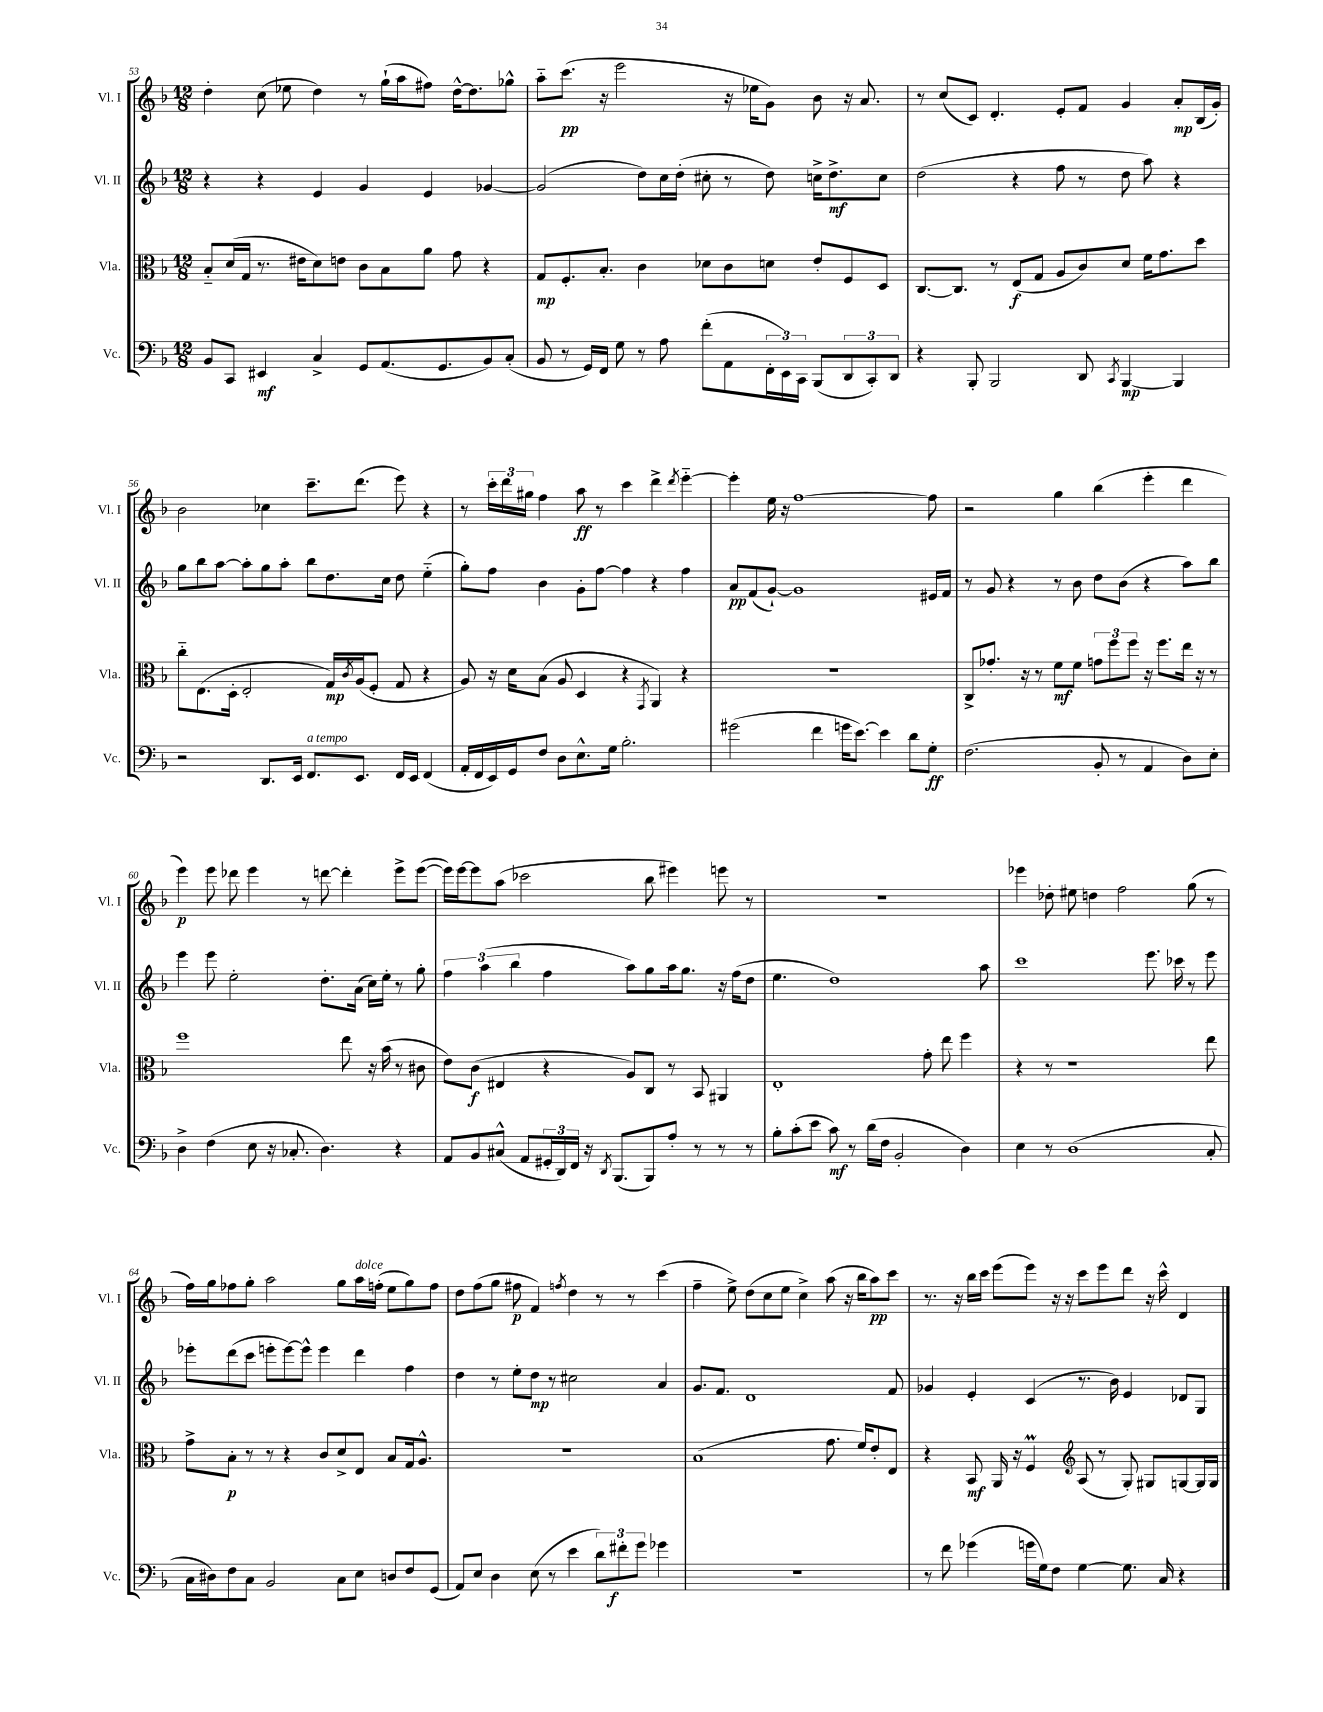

**kern	**dynam	**kern	**dynam	**kern	**dynam	**kern	**dynam
*part4	*part4	*part3	*part3	*part2	*part2	*part1	*part1
*staff4	*staff4	*staff3	*staff3	*staff2	*staff2	*staff1	*staff1
*I"Vc.	*	*I"Vla.	*	*I"Vl. II	*	*I"Vl. I	*
*I'Vc.	*	*I'Vla.	*	*I'Vl. II	*	*I'Vl. I	*
*clefF4	*	*clefC3	*	*clefG2	*	*clefG2	*
*k[b-]	*	*k[b-]	*	*k[b-]	*	*k[b-]	*
*M12/8	*	*M12/8	*	*M12/8	*	*M12/8	*
=53	=53	=53	=53	=53	=53	=53	=53
8BB-/L	.	8B-/L	.	4r	.	4dd'\	.
8CC/J	.	(16d/L	.	.	.	.	.
.	.	16G/JJ	.	.	.	.	.
4EE#X/	mf	8.r	.	4r	.	(8cc\	.
.	.	.	.	.	.	8ee-X\	.
.	.	16e#X\KL	.	.	.	.	.
4C^/	.	8d\)	.	4e/	.	4dd\)	.
.	.	8en\J	.	.	.	.	.
8GG/L	.	8c\L	.	4g/	.	8r	.
(8.AA/	.	8B-\	.	.	.	(16gg`\LL	.
.	.	.	.	.	.	16aa\J	.
.	.	8a\J	.	4e/	.	8ff#X\J)	.
8.GG/	.	.	.	.	.	.	.
.	.	8g\	.	.	.	[16dd^^\KL	.
.	.	.	.	.	.	8.dd\]	.
8BB-/)	.	4r	.	[4g-X/	.	.	.
(8C'/J	.	.	.	.	.	8gg-X^^\J	.
=54	=54	=54	=54	=54	=54	=54	=54
8BB-/	.	8G/L	mp	(2g-/]	.	8aa\L	.
8r	.	8.F'/	.	.	.	(8.ccc\J	pp
16GG/LL)	.	.	.	.	.	.	.
16FF/JJ	.	8.B-'/J	.	.	.	16r	.
8G\	.	.	.	.	.	2eee\	.
8r	.	4c\	.	8dd\L)	.	.	.
8A\	.	.	.	16cc\L	.	.	.
.	.	.	.	(16dd'\JJ	.	.	.
(8f'\L	.	8d-X\L	.	8cc#X'\	.	.	.
8AA\	.	8c\	.	8r	.	16r	.
.	.	.	.	.	.	16ee-X\KL	.
24FF'\L	.	8dn\J	.	8dd\)	.	8g\J)	.
24EE\)	.	.	.	.	.	.	.
24CC\JJ	.	.	.	.	.	.	.
(8BBB-/L	.	8e'/L	.	16ccn^\KL	.	8b-\	.
.	.	.	.	8.dd^\	mf	.	.
12DD/	.	8F/	.	.	.	16r	.
.	.	.	.	.	.	8.a/	.
12CC'/)	.	.	.	.	.	.	.
.	.	8D/J	.	8cc\J	.	.	.
12DD/J	.	.	.	.	.	.	.
=55	=55	=55	=55	=55	=55	=55	=55
4r	.	[8.C/L	.	(2dd\	.	8r	.
.	.	.	.	.	.	(8cc/L	.
.	.	8.C/J]	.	.	.	.	.
8BBB-'/	.	.	.	.	.	8c/J)	.
2BBB-/	.	8r	.	.	.	4.d'/	.
.	.	(8E/L	f	4r	.	.	.
.	.	8G/J	.	.	.	.	.
.	.	8A/L	.	8ff\	.	8e'/L	.
8DD/	.	8c/)	.	8r	.	8f/J	.
8qCC/	.	.	.	.	.	.	.
[4BBB-/	mp	8d/J	.	8dd\	.	4g/	.
.	.	16f\KL	.	8aa\)	.	.	.
.	.	8.g\	.	.	.	.	.
4BBB-/]	.	.	.	4r	.	8a'/L	mp
.	.	8dd\J	.	.	.	(16B-/L	.
.	.	.	.	.	.	16g'/JJ)	.
!!LO:LB:g=z
=56	=56	=56	=56	=56	=56	=56	=56
2r	.	8cc\L	.	8gg\L	.	2b-\	.
.	.	(8.E\	.	8bb-\	.	.	.
.	.	.	.	[8aa\J	.	.	.
.	.	16D'\Jk	.	.	.	.	.
.	.	2E'/	.	8aa'\L]	.	.	.
8.DD/L	.	.	.	8gg\	.	4cc-X\	.
.	.	.	.	8aa'\J	.	.	.
16EE/Jk	.	.	.	.	.	.	.
!LO:TX:a:i:t=a tempo	!	!	!	!	!	!	!
8.FF/L	.	.	.	8bb-\L	.	8.ccc~\L	.
.	.	16G/LL)	mp	8.dd\	.	.	.
.	.	8qc/	.	.	.	.	.
8.EE/J	.	(16A/J	.	.	.	(8.ddd\J	.
.	.	8F'/J	.	.	.	.	.
.	.	.	.	16cc\Jk	.	.	.
16FF/LL	.	8G/	.	8dd\	.	8eee\)	.
16EE/JJ	.	.	.	.	.	.	.
(4FF/	.	4r	.	(4ee\	.	4r	.
=57	=57	=57	=57	=57	=57	=57	=57
16AA'/LL	.	8A/)	.	8gg'\L)	.	8r	.
16FF/	.	.	.	.	.	.	.
16EE/)	.	16r	.	8ff\J	.	24ccc'\LL	.
.	.	.	.	.	.	24ddd\	.
16GG/J	.	16d\KL	.	.	.	.	.
.	.	.	.	.	.	24gg#X\JJ	.
8F/J	.	(8B-\J	.	4b-\	.	4ff\	.
8D\L	.	8A/	.	.	.	.	.
8.E^^\	.	4D/	.	8g'\L	.	8aa\	ff
.	.	.	.	[8ff\J	.	8r	.
16G\Jk	.	.	.	.	.	.	.
2.B-'\	.	4r	.	4ff\]	.	4ccc\	.
.	.	8qGG/	.	.	.	.	.
.	.	4AA/)	.	4r	.	4ddd^\	.
.	.	.	.	.	.	8qddd/	.
.	.	4r	.	4ff\	.	[4eee\	.
=58	=58	=58	=58	=58	=58	=58	=58
(2g#X\	.	1.r	.	8a/L	pp	4eee'\]	.
.	.	.	.	(8f/	.	.	.
.	.	.	.	[8g`/J)	.	16ee\	.
.	.	.	.	.	.	16r	.
.	.	.	.	1g]	.	[1ff	.
4f\	.	.	.	.	.	.	.
16gn\KL	.	.	.	.	.	.	.
[8.e\J)	.	.	.	.	.	.	.
4e\]	.	.	.	.	.	.	.
8d\L	.	.	.	.	.	.	.
8G'\J	ff	.	.	16e#X/LL	.	8ff\]	.
.	.	.	.	16f/JJ	.	.	.
=59	=59	=59	=59	=59	=59	=59	=59
(2.F\	.	8C^/L	.	8r	.	2r	.
.	.	8.g-X'/J	.	8g/	.	.	.
.	.	.	.	4r	.	.	.
.	.	16r	.	.	.	.	.
.	.	8r	.	.	.	.	.
.	.	8f\L	mf	8r	.	4gg\	.
.	.	8f\J	.	8b-\	.	.	.
8BB-'/	.	12gn\L	.	8dd\L	.	(4bb-\	.
.	.	12ff\	.	.	.	.	.
8r	.	.	.	(8b-\J	.	.	.
.	.	12ff\J	.	.	.	.	.
4AA/	.	16r	.	4r	.	4eee'\	.
.	.	8.ff\L	.	.	.	.	.
8D\L)	.	16ee\Jk	.	8aa\L)	.	4ddd\	.
.	.	16r	.	.	.	.	.
8E'\J	.	8r	.	8bb-\J	.	.	.
!!LO:LB:g=z
=60	=60	=60	=60	=60	=60	=60	=60
4D^\	.	1ff	.	4eee\	.	4eee\)	p
(4F\	.	.	.	8eee\	.	8eee\	.
.	.	.	.	2ee'\	.	8ddd-X\	.
8E\	.	.	.	.	.	4eee\	.
16r	.	.	.	.	.	.	.
8.C-X'/	.	.	.	.	.	.	.
.	.	.	.	.	.	8r	.
4.D\)	.	.	.	8.dd'\L	.	[8dddn\	.
.	.	8ee\	.	.	.	4ddd'\]	.
.	.	.	.	(16a\Jk	.	.	.
.	.	16r	.	16cc\LL)	.	.	.
.	.	(16b-\	.	16ee'\JJ	.	.	.
4r	.	8r	.	8r	.	8eee^\L	.
.	.	8c#X\	.	8gg'\	.	([8eee\J	.
=61	=61	=61	=61	=61	=61	=61	=61
8AA/L	.	8e\L)	.	6ff\	.	16eee\LL])	.
.	.	.	.	.	.	[16eee\J	.
8BB-/	.	(8c\J	f	.	.	8eee\]	.
.	.	.	.	(6aa\	.	.	.
(8C#X^^/J	.	4E#X/	.	.	.	(8aa\J	.
.	.	.	.	6bb-\	.	.	.
8AA/L	.	.	.	.	.	2ccc-X\	.
24GG#X'/L	.	4r	.	4ff\	.	.	.
24DD/)	.	.	.	.	.	.	.
24FF/JJ	.	.	.	.	.	.	.
16r	.	.	.	.	.	.	.
8qDD/	.	.	.	.	.	.	.
(8.BBB-/L	.	.	.	.	.	.	.
.	.	8A/L)	.	8aa\L)	.	.	.
8BBB-/)	.	8C/J	.	8gg\	.	8bb-\	.
8A'/J	.	8r	.	16aa\k	.	4eee#X\)	.
.	.	.	.	8.gg\J	.	.	.
8r	.	8BB-/	.	.	.	.	.
8r	.	4AA#X/	.	16r	.	8eeen\	.
.	.	.	.	(16ff\KL	.	.	.
8r	.	.	.	8dd\J	.	8r	.
=62	=62	=62	=62	=62	=62	=62	=62
8B-'\L	.	1E'	.	4.ee\	.	1.r	.
(8c'\	.	.	.	.	.	.	.
8e\J	.	.	.	.	.	.	.
8c\)	mf	.	.	1dd)	.	.	.
8r	.	.	.	.	.	.	.
(16d\LL	.	.	.	.	.	.	.
16F\JJ	.	.	.	.	.	.	.
2BB-'/	.	.	.	.	.	.	.
.	.	8g'\	.	.	.	.	.
.	.	8ee\	.	.	.	.	.
4D\)	.	4ff\	.	.	.	.	.
.	.	.	.	8aa\	.	.	.
=63	=63	=63	=63	=63	=63	=63	=63
4E\	.	4r	.	1ccc	.	4eee-X\	.
8r	.	8r	.	.	.	8dd-X'\	.
(1D	.	1r	.	.	.	8ee#X\	.
.	.	.	.	.	.	4ddn\	.
.	.	.	.	.	.	2ff\	.
.	.	.	.	8.eee\	.	.	.
.	.	.	.	16ccc-X\	.	.	.
.	.	.	.	8r	.	(8gg\	.
8C'/	.	8ee\	.	8eee\	.	8r	.
!!LO:LB:g=z
=64	=64	=64	=64	=64	=64	=64	=64
16C\LL	.	8g^\L	.	8eee-X'\L	.	16ff\LL)	.
16D#X\J)	.	.	.	.	.	16gg\J	.
8F\	.	8B-'\J	p	(8ddd\	.	8ff-X\	.
8C\J	.	8r	.	8ccc\J	.	8gg'\J	.
2BB-/	.	8r	.	8eeen'\L	.	2aa\	.
.	.	4r	.	[8eee\)	.	.	.
.	.	.	.	8eee^^\J]	.	.	.
.	.	8c/L	.	4eee\	.	.	.
8C\L	.	8d^/	.	.	.	8gg\L	.
!	!	!	!	!	!	!LO:TX:a:i:t=dolce	!
8E\J	.	8E/J	.	4ddd\	.	16aa\L	.
.	.	.	.	.	.	(16ffn'\JJ	.
8Dn/L	.	8B-/L	.	.	.	8ee\L	.
8F/	.	16G/k	.	4ff\	.	8gg\)	.
.	.	8.A^^/J	.	.	.	.	.
(8GG/J	.	.	.	.	.	8ff\J	.
=65	=65	=65	=65	=65	=65	=65	=65
8AA/L)	.	1.r	.	4dd\	.	8dd\L	.
8E/J	.	.	.	.	.	(8ff\	.
4D\	.	.	.	8r	.	8gg\J	.
.	.	.	.	8ee'\L	.	8ff#X\	p
(8E\	.	.	.	8dd\J	mp	4f/)	.
8r	.	.	.	8r	.	.	.
.	.	.	.	.	.	8qffn/	.
4e\	.	.	.	2cc#X\	.	4dd\	.
12d\L)	.	.	.	.	.	8r	.
12f#X'\	f	.	.	.	.	.	.
.	.	.	.	.	.	8r	.
12g\J	.	.	.	.	.	.	.
4g-X\	.	.	.	4a/	.	(4ccc\	.
=66	=66	=66	=66	=66	=66	=66	=66
1.r	.	(1B-	.	8.g/L	.	4ff~\	.
.	.	.	.	8.f/J	.	.	.
.	.	.	.	.	.	8ee^\)	.
.	.	.	.	1d	.	(8dd\L	.
.	.	.	.	.	.	8cc\	.
.	.	.	.	.	.	8ee\J	.
.	.	.	.	.	.	4cc^\)	.
.	.	8.g\	.	.	.	(8aa\	.
.	.	.	.	.	.	16r	.
.	.	16f/KL)	.	.	.	16bb-\KL	.
.	.	8e'/	.	.	.	8aa\)	pp
.	.	8E/J	.	8f/	.	8ccc\J	.
=67	=67	=67	=67	=67	=67	=67	=67
8r	.	4r	.	4g-X/	.	8.r	.
8f\	.	.	.	.	.	.	.
.	.	.	.	.	.	16r	.
(4g-X\	.	8BB-/	mf	4e'/	.	16bb-\LL	.
.	.	.	.	.	.	16ccc\JJ	.
.	.	16AA/	.	.	.	(8eee\L	.
.	.	16r	.	.	.	.	.
16gn\LL	.	4FM/	.	(4c/	.	8eee\J)	.
16G\J)	.	.	.	.	.	.	.
8F\J	.	.	.	.	.	16r	.
.	.	.	.	.	.	16r	.
*	*	*clefG2	*	*	*	*	*
[4G\	.	(8A/	.	8.r	.	8ccc\L	.
.	.	8r	.	.	.	8eee\	.
.	.	.	.	16b-\)	.	.	.
8.G\]	.	8G'/)	.	4e/	.	8ddd\J	.
.	.	8G#X/L	.	.	.	16r	.
16C/	.	.	.	.	.	16ccc^^\	.
4r	.	[8Gn/	.	8d-X/L	.	4d/	.
.	.	16G/L]	.	8G/J	.	.	.
.	.	16G/JJ	.	.	.	.	.
==	==	==	==	==	==	==	==
*-	*-	*-	*-	*-	*-	*-	*-
